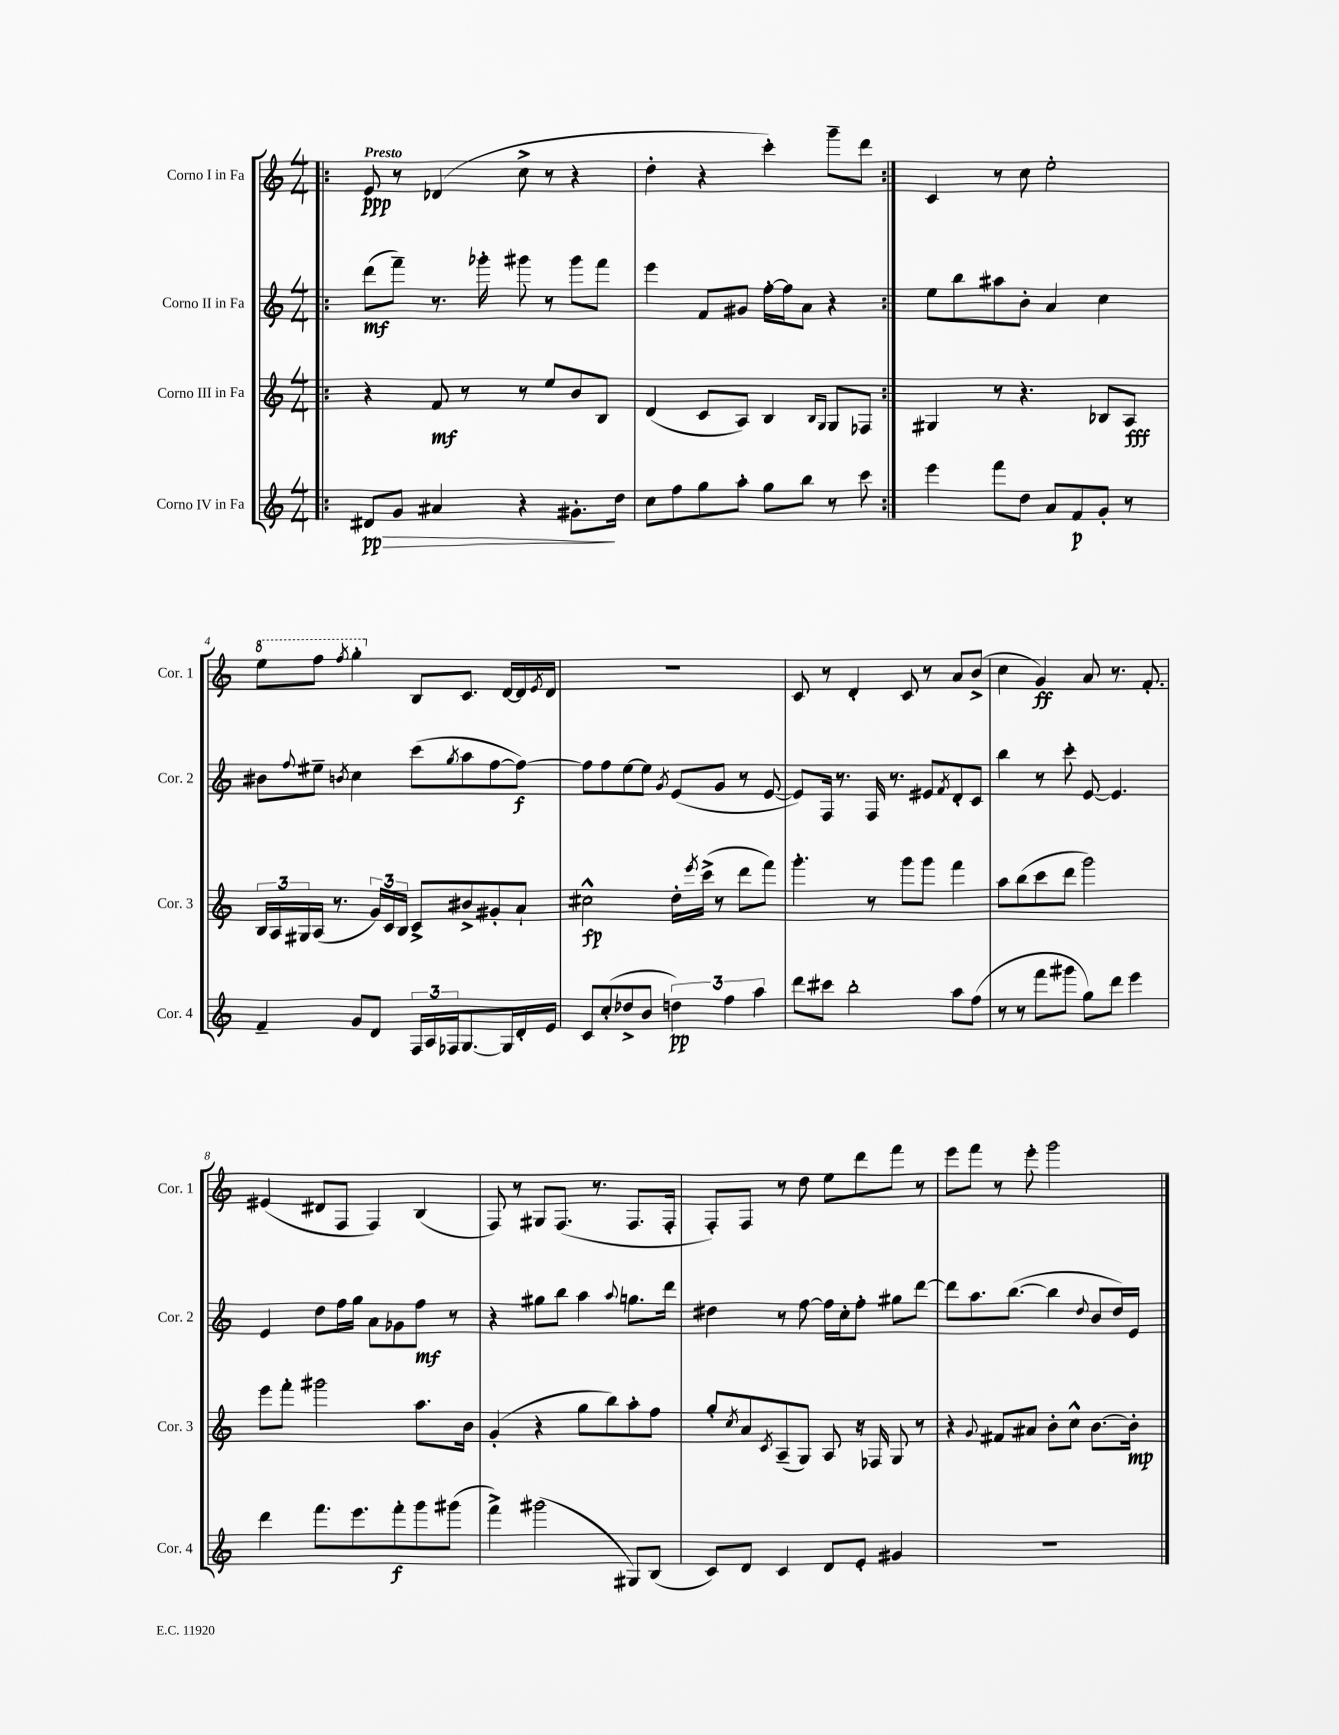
<<
\new StaffGroup <<
\new Staff = "s0" \with { instrumentName = "Corno I in Fa" shortInstrumentName = "Cor. 1" } {
    \clef treble \key c \major \numericTimeSignature \time 4/4 \tempo "Presto"
    \repeat volta 2 { \bar ".|:" e'8\ppp r8 des'4( c''8-> r8 r4 |
    d''4-. r4 c'''4-.) g'''8-- d'''8 | }
    c'4 r8 c''8 e''2-. |
    \ottava #1 e'''8 f'''8 \acciaccatura { f'''8 } g'''4-. \ottava #0 b8 c'8. d'16~ d'16 \acciaccatura { e'8 } d'16 |
    R1 |
    c'8 r8 d'4-. c'8 r8 a'8 b'8->( |
    c''4 g'4\ff) a'8 r8. f'8.-. |
    eis'4( dis'8 f8 f4) b4( |
    f8) r8 gis8 f8.( r8. f8. f16-. |
    f8-.) f8 r8 d''8 e''8 d'''8 f'''8 r8 |
    e'''8 f'''8 r8 e'''8-. g'''2 \bar "|." |
}
\new Staff = "s1" \with { instrumentName = "Corno II in Fa" shortInstrumentName = "Cor. 2" } {
    \clef treble \key c \major \numericTimeSignature \time 4/4
    \repeat volta 2 { \bar ".|:" d'''8\mf( f'''8--) r8. ges'''16-. gis'''8 r8 gis'''8 f'''8 |
    e'''4 f'8 gis'8 f''16~-. f''16 a'8 r4 | }
    e''8 b''8 ais''8 b'8-. a'4 c''4 |
    bis'8 \appoggiatura { f''8 } eis''8-- \acciaccatura { b'8 } c''4 c'''8( \acciaccatura { g''8 } a''8 f''8~ f''8~\f) |
    f''8 f''8 e''8~ e''8 \acciaccatura { g'8 } e'8( g'8 r8 e'8~ |
    e'8) f16 r8. f16 r8. eis'8 \acciaccatura { f'8 } d'8-. c'8 |
    b''4 r8 c'''8-. e'8~ e'4. |
    e'4 d''8 f''16 g''16 a'8 ges'8 f''8\mf r8 |
    r4 gis''8 b''8 a''4 \appoggiatura { a''8 } g''8. d'''16 |
    dis''4 r8 f''8~ f''16 c''16-. f''8-. gis''8 d'''8~ |
    d'''8 a''8. b''8.~( b''4 \appoggiatura { d''8 } b'8 d''16) e'16 \bar "|." |
}
\new Staff = "s2" \with { instrumentName = "Corno III in Fa" shortInstrumentName = "Cor. 3" } {
    \clef treble \key c \major \numericTimeSignature \time 4/4
    \repeat volta 2 { \bar ".|:" r4 f'8\mf r8 r8 e''8 b'8 b8 |
    d'4( c'8 a8) b4 \grace { b16 g16 } g8 fes8 | }
    gis4 r8 r4. bes8 a8\fff |
    \tuplet 3/2 { b16 a16 gis16 } a16( r8. \tuplet 3/2 { g'16) c'16 b16 } c'8-> bis'8-> gis'8-. a'8-! |
    cis''2-^\fp d''16-. \acciaccatura { e'''8 } c'''16->( r8 d'''8 f'''8) |
    g'''4.-. r8 g'''8 g'''8 f'''4 |
    a''8 b''8( c'''8 d'''8 g'''2) |
    e'''8 f'''8-. gis'''2 a''8. b'16 |
    g'4-.( r4 g''8 b''8) a''8-. f''8 |
    g''8-. \acciaccatura { c''8 } a'8 \acciaccatura { c'8 } a8--( g8) a8 r16 fes16 g8 r8 |
    r4 \appoggiatura { g'8 } fis'8 ais'8 b'8-. c''8-^ b'8.~ b'16-.\mp \bar "|." |
}
\new Staff = "s3" \with { instrumentName = "Corno IV in Fa" shortInstrumentName = "Cor. 4" } {
    \clef treble \key c \major \numericTimeSignature \time 4/4
    \repeat volta 2 { \bar ".|:" dis'8\pp\> g'8 ais'4 r4 gis'8.-.\! d''16 |
    c''8 f''8 g''8 a''8-. g''8 b''8 r8 c'''8 | }
    e'''4 f'''8 d''8 a'8 f'8\p g'8-. r8 |
    f'4-- g'8 d'8 \tuplet 3/2 { f16 a16 fes16 } g8.~ g16 d'16-. e'16 |
    c'8 c''8-.( des''8-> b'8 \tuplet 3/2 { d''4\pp) f''4 a''4 } |
    d'''8 cis'''8 b''2-. a''8 f''8( |
    r8 r8 f'''8 gis'''8 g''8) d'''8 e'''4 |
    d'''4 f'''8. e'''8. f'''8-.\f g'''8 gis'''8( |
    f'''4->) gis'''2( gis8) b8( |
    c'8) d'8 c'4 d'8 e'8-. gis'4 |
    R1 \bar "|." |
}
>>
>>
